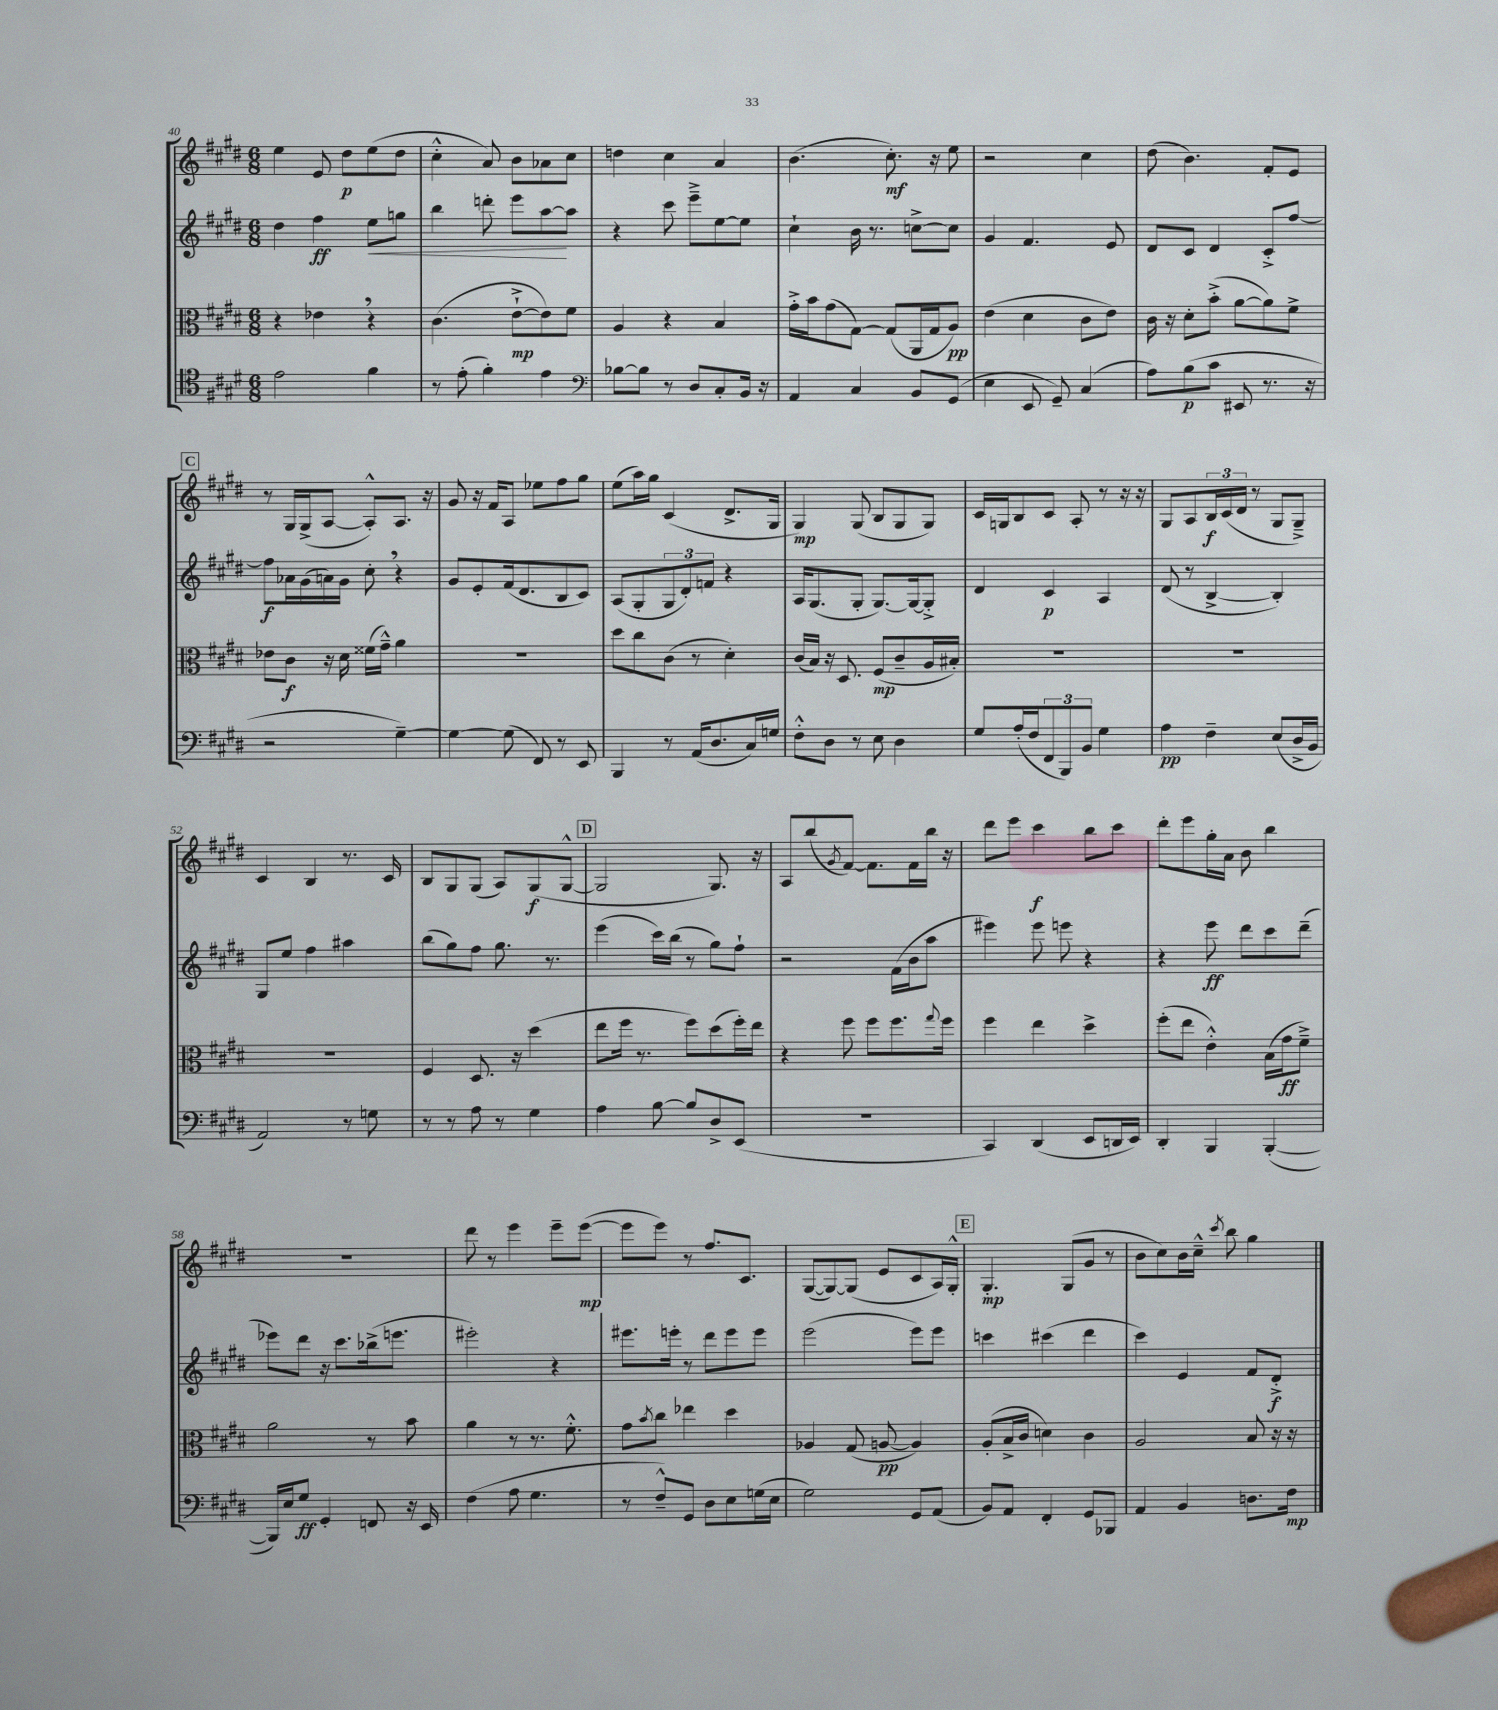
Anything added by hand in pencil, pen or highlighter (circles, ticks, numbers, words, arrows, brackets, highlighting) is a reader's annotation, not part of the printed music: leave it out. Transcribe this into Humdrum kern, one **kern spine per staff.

**kern	**kern	**kern	**kern
*staff4	*staff3	*staff2	*staff1
*clefC4	*clefC3	*clefG2	*clefG2
*k[f#c#g#d#]	*k[f#c#g#d#]	*k[f#c#g#d#]	*k[f#c#g#d#]
*M6/8	*M6/8	*M6/8	*M6/8
2e	4r	4dd#	4ee
.	4e-	4ff#	8e
.	.	.	8dd#
4f#	4r	8ee	(8ee
.	.	8gg	8dd#
=	=	=	=
8r	(4.c#	4bb	4cc#'^^
(8e'	.	.	.
4f#')	.	8ddd'	8a)
.	[8e`^	8eee	8b
4e	8e])	[8aa	8a-
.	8f#	8aa]	8cc#
=	=	=	=
*clefF4	*	*	*
[8B-	4A	4r	4dd
8B-]	.	.	.
8r	4r	8ccc#	4cc#
8D#	.	8eee~^	.
8C#'	4B	[8ee	4a
16BB	.	8ee]	.
16r	.	.	.
=	=	=	=
4AA	16g#'^	4cc#`	(4.b
.	16b	.	.
.	(8g#	.	.
4C#	[8G#)	16b	.
.	.	8.r	.
.	(8G#]	.	8.cc#')
8BB	16AA	[8cc^	.
.	16G#	.	16r
(8GG#	8A)	8cc]	8ee
=	=	=	=
4E	(4e	4g#	2r
8EE	4d#	4.f#	.
8GG#~)	.	.	.
(4C#	8c#	.	4cc#
.	8e)	8e	.
=	=	=	=
8A)	16c#	8d#	(8dd#
.	16r	.	.
(8B	8d#'	8c#	4.b)
8c#	(8b'^	4d#	.
8EE#	[8a	.	.
8.r	8a])	8c#'^	8f#'
.	8f#^	[8ff#	8e
16r	.	.	.
=	=	=	=
2r	8e-	8ff#]	8r
.	8c#	16a-	16G#
.	.	(16g#	(16G#^
.	16r	16a)	[8A
.	16d#	16g#	.
.	(16f##	8cc#'	8A'^^])
.	16g#~^^)	.	.
[4G#~)	4a	4r	8.A
.	.	.	16r
=	=	=	=
4G#_	2.r	8g#	8g#
.	.	8e'	16r
.	.	.	16f#
(8G#]	.	(16f#	8A
.	.	8.d#	.
8FF#)	.	.	8ee-
8r	.	8B	8ff#
8EE	.	8c#)	8gg#
=	=	=	=
4BBB	8dd#	(8A	(8ee
.	8cc#	8G#'	16aa)
.	.	.	16gg#
8r	(8c#	12G#	(4c#
.	.	12d#')	.
(16AA	8r	.	.
.	.	12f	.
8.D#	.	.	.
.	4d#')	4r	8.d#^
16C#)	.	.	.
16G	.	.	16G#
=	=	=	=
8F#'^^	(16c#	16A	4G#)
.	16B)	(8.G#	.
8D#	16r	.	.
.	8.D#	.	.
8r	.	8G#'	(8G#
8E	(8F#	[8.G#)	8B
4D#	8c#~	.	8G#
.	.	16G#_	.
.	16A	8G#'^]	8G#)
.	16B#')	.	.
=	=	=	=
8G#	2.r	4d#	16c#
.	.	.	16G
(16A'	.	.	8B
16F#	.	.	.
12FF#	.	4c#	8c#
12BBB)	.	.	.
.	.	.	8A'
12BB	.	.	.
4G#	.	4A	8r
.	.	.	16r
.	.	.	16r
=	=	=	=
4A	2.r	(8d#	8G#
.	.	8r	8A
4F#~	.	[4B^	24B
.	.	.	(24c#
.	.	.	24d#
.	.	.	8r
(8E	.	4B'])	8G#
16D#^	.	.	8G#~^)
16BB	.	.	.
=	=	=	=
2AA)	2.r	8G#	4c#
.	.	8ee	.
.	.	4ff#	4B
8r	.	4aa#	8.r
8G	.	.	.
.	.	.	16c#
=	=	=	=
8r	4F#	(8bb	8B
8r	.	8gg#)	8G#
8A	8.D#	8ff#	(8G#
8r	.	8.gg#	8A)
.	16r	.	.
4G#	(4dd#	.	(8G#
.	.	8.r	.
.	.	.	[8G#^^
=	=	=	=
4A	8ee	(4eee	2G#]
.	16ff#	.	.
.	8.r	.	.
[8B	.	16ccc#)	.
.	.	(16bb	.
8B]	8ff#)	8r	.
8D#^	(8dd#	8gg#)	8.G#)
(8EE	16ff#')	8ff#`	.
.	16ee	.	16r
=	=	=	=
2.r	4r	2r	8A
.	.	.	(8bb
.	.	.	8qg#
.	8ff#	.	[8f#)
.	8ff#	.	8.f#]
.	8.ff#	(16f#	.
.	.	16b	16f#
.	.	8aa	16bb
.	8qqgg#	.	.
.	16ff#	.	16r
=	=	=	=
4CC#)	4ff#	4eee#)	8ddd#
.	.	.	8eee
(4DD#	4ee	8eee#	4ccc#
.	.	8eee	.
8EE	4dd#^	4r	8bb
16DD	.	.	8ccc#
16EE)	.	.	.
=	=	=	=
4DD#'	(8ff#'	4r	8ddd#'
.	8ee	.	8eee
4BBB	4e'^^)	8eee	16gg#'
.	.	.	16a
.	.	8ddd#	8b
([4BBB'	(16B	8ccc#	4bb
.	16g#	.	.
.	8f#~^)	(8ddd#~	.
=	=	=	=
16BBB])	2a	8eee-)	2.r
16E	.	.	.
8G#	.	8ddd#	.
4GG#'	.	16r	.
.	.	8.ccc#	.
8FF	8r	(16bb-^	.
.	.	8.eee	.
16r	8b	.	.
16EE	.	.	.
=	=	=	=
(4F#	4a	2eee#')	8ddd#
.	.	.	8r
8A	8r	.	4eee
4.G#	8.r	.	.
.	.	4r	8eee~
.	8.f#'^^	.	.
.	.	.	([8eee
=	=	=	=
8r	8g#	8.eee#	8eee]
.	8qb	.	.
8F#~^^)	8cc#	.	8eee)
.	.	16eee'	.
8GG#	4ee-	8r	8r
8D#	.	8ddd#	8.ff#
8E	4dd#	8eee	.
.	.	.	8.c#
(16G	.	8eee	.
16E	.	.	.
=	=	=	=
2G#)	4A-	(2eee	([8G#
.	.	.	8G#_)
.	(8G#	.	(8G#]
.	[8A	.	8e
8GG#	4A])	8eee)	8c#
(8AA	.	8eee	16A)
.	.	.	16G#'^^
=	=	=	=
8BB)	(8A'	4ccc	4.G#'
8AA	16B^	.	.
.	16c#	.	.
4FF#'	4d)	(4ccc#	.
.	.	.	(8G#
8GG#	4c#	4ddd#	8g#
8BBB-	.	.	8r
=	=	=	=
4AA	2A	4ccc#)	8b
.	.	.	8cc#)
4BB	.	4e	16b
.	.	.	16cc#~^^
.	.	.	8qccc#
.	.	.	8bb
8.D	8B	8f#	4gg#
.	16r	8d#'^	.
16F#	16r	.	.
==	==	==	==
*-	*-	*-	*-
